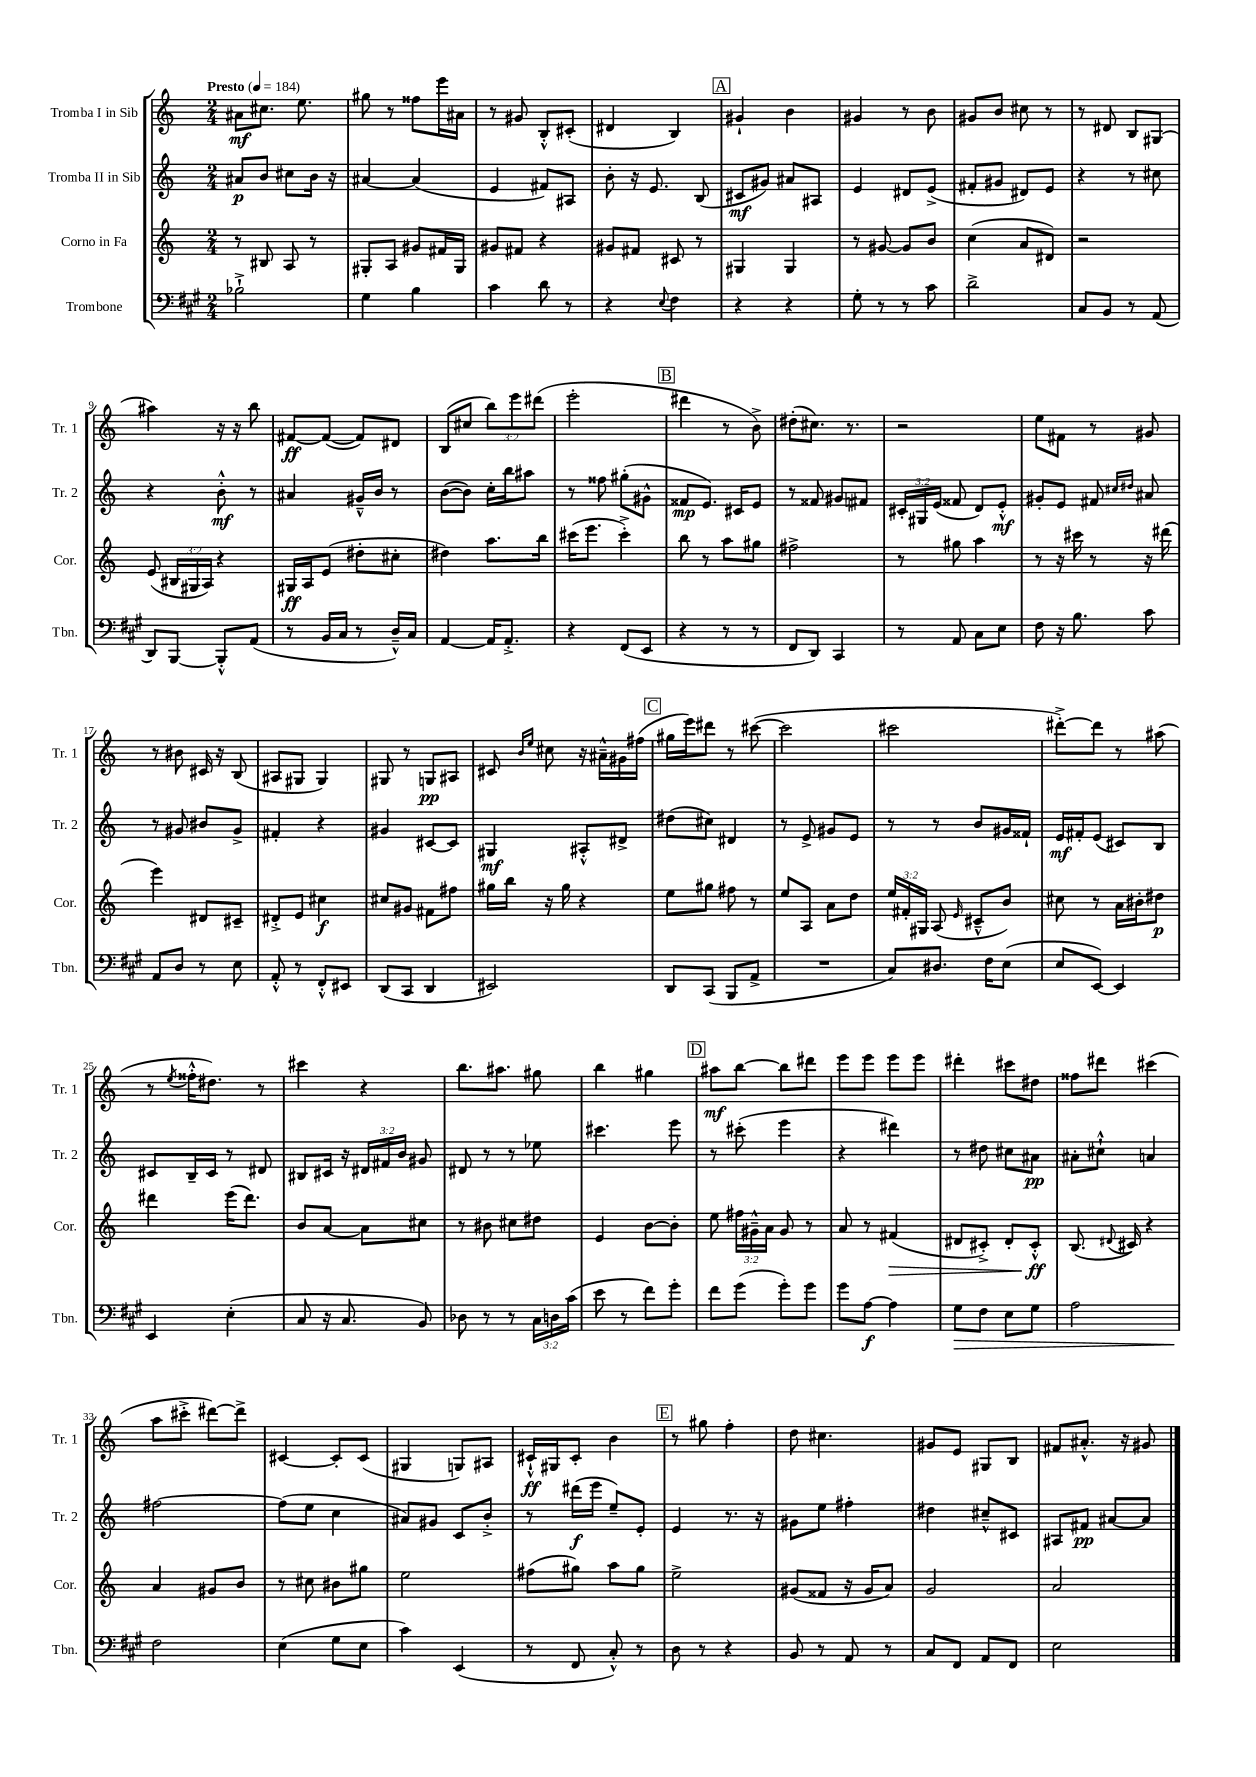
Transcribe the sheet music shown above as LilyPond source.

<<
\new StaffGroup <<
\new Staff = "s0" \with { instrumentName = "Tromba I in Sib" shortInstrumentName = "Tr. 1" } {
    \clef treble \key c \major \numericTimeSignature \time 2/4 \override Staff.TupletNumber.text = #tuplet-number::calc-fraction-text \tempo "Presto" 4 = 184
    \autoBeamOff ais'8[\mf cis''8.] e''8. |
    gis''8 r8 fisis''8[ e'''16 ais'16] |
    r8 gis'8 b8[-.-^ cis'8]-.( |
    dis'4 b4) |
    \mark \markup { \box "A" } gis'4-! b'4 |
    gis'4 r8 b'8 |
    gis'8[ b'8] cis''8 r8 |
    r8 dis'8 b8[ gis8]( |
    ais''4) r16 r16 b''8 |
    fis'8[~\ff fis'8]~( fis'8[) dis'8] |
    b8[( cis''8] \tuplet 3/2 { b''8[) e'''8 dis'''8]( } |
    e'''2-. |
    \mark \markup { \box "B" } dis'''4 r8 b'8->) |
    dis''8[-.( cis''8.]) r8. |
    r2 |
    e''8[ fis'8] r8 gis'8 |
    r8 bis'8 cis'16 r16 b8( |
    ais8[ gis8] gis4) |
    gis8 r8 g8[\pp ais8] |
    cis'8 \grace { b'16[ e''16] } cis''8 r16 ais'16[---^ gis'16 fis''16]( |
    \mark \markup { \box "C" } gis''16[ e'''16) dis'''8] r8 cis'''8~( |
    cis'''2 |
    cis'''2 |
    dis'''8[~-.->) dis'''8] r8 ais''8( |
    r8 \acciaccatura { e''8 } fisis''16[-.-^ dis''8.]) r8 |
    cis'''4 r4 |
    b''8.[ ais''8.] gis''8 |
    b''4 gis''4 |
    \mark \markup { \box "D" } ais''8[\mf b''8]~ b''8[ dis'''8] |
    e'''8[ e'''8] e'''8[ e'''8] |
    dis'''4-. cis'''8[ dis''8] |
    fisis''8[ dis'''8] cis'''4( |
    a''8[ cis'''8]-.-> dis'''8[~) dis'''8]-> |
    cis'4~ cis'8[-. cis'8]( |
    gis4 g8[) ais8] |
    cis'16[-!-^\ff gis16 cis'8]-. b'4 |
    \mark \markup { \box "E" } r8 gis''8 f''4-. |
    d''8 cis''4. |
    gis'8[ e'8] gis8[ b8] |
    fis'8[ ais'8.]-.-^ r16 gis'8 \bar "|." |
}
\new Staff = "s1" \with { instrumentName = "Tromba II in Sib" shortInstrumentName = "Tr. 2" } {
    \clef treble \key c \major \numericTimeSignature \time 2/4 \override Staff.TupletNumber.text = #tuplet-number::calc-fraction-text
    \autoBeamOff ais'8[\p b'8] cis''8[ b'16] r16 |
    ais'4~ ais'4( |
    e'4 fis'8[) ais8] |
    b'8-. r16 e'8. b8( |
    \mark \markup { \box "A" } cis'8[\mf gis'8]) ais'8[ ais8] |
    e'4 dis'8[ e'8]->( |
    fis'8[-. gis'8] dis'8[) e'8] |
    r4 r8 cis''8 |
    r4 b'8-.-^\mf r8 |
    ais'4 gis'16[---^ b'16] r8 |
    b'8[~( b'8]) c''16[-. b''16 ais''8] |
    r8 fisis''8 gis''8[-.( gis'8]-^ |
    \mark \markup { \box "B" } fisis'8[\mp e'8.]) cis'16[ e'8] |
    r8 fisis'8 gis'8[ fis'8] |
    \tuplet 3/2 { cis'16[-. gis16 e'16]( } fisis'8 d'8[) e'8]-.-^\mf |
    gis'8[-. e'8] fis'8 \grace { cis''16[ dis''16] } ais'8 |
    r8 gis'8 bis'8[ gis'8]-> |
    fis'4-. r4 |
    gis'4 cis'8[~ cis'8] |
    gis4\mf ais8[-.-^ dis'8]-> |
    \mark \markup { \box "C" } dis''8[( cis''8]) dis'4 |
    r8 e'8-> gis'8[ e'8] |
    r8 r8 b'8[ gis'16 fisis'16]-! |
    e'16[\mf fis'16-. e'8]( cis'8[) b8] |
    cis'8[ b16-- cis'16] r8 dis'8 |
    bis8[ cis'16] r16 \tuplet 3/2 { dis'16[ fis'16 b'16] } gis'8 |
    dis'8 r8 r8 ees''8 |
    cis'''4. e'''8 |
    \mark \markup { \box "D" } r8 cis'''8-.( e'''4 |
    r4 dis'''4) |
    r8 dis''8 cis''8[ ais'8]\pp |
    ais'8[-. cis''8]-!-^ a'4 |
    fis''2~ |
    fis''8[( e''8] c''4 |
    ais'8[) gis'8] c'8[ b'8]-.-> |
    r8 dis'''16[\f( e'''16] e''8[--) e'8]-. |
    \mark \markup { \box "E" } e'4 r8. r16 |
    gis'8[ e''8] fis''4-. |
    dis''4 cis''8[---^ cis'8] |
    ais8[ fis'8]\pp ais'8[~ ais'8] \bar "|." |
}
\new Staff = "s2" \with { instrumentName = "Corno in Fa" shortInstrumentName = "Cor." } {
    \clef treble \key c \major \numericTimeSignature \time 2/4 \override Staff.TupletNumber.text = #tuplet-number::calc-fraction-text
    \autoBeamOff r8 bis8 a8 r8 |
    gis8[-. a8] gis'8[ fis'16 gis16] |
    gis'8[ fis'8] r4 |
    gis'8[ fis'8] cis'8 r8 |
    \mark \markup { \box "A" } gis4 gis4 |
    r8 gis'8~ gis'8[ b'8] |
    c''4( a'8[ dis'8]) |
    r2 |
    e'8( \tuplet 3/2 { bis16[ gis16 a16]) } r4 |
    gis16[\ff a16 e'8]( dis''8[-. cis''8]-. |
    dis''4) a''8.[ b''16] |
    cis'''16[( e'''8.] cis'''4-.->) |
    \mark \markup { \box "B" } b''8 r8 a''8[ gis''8] |
    fis''2-> |
    r8 gis''8 a''4 |
    r8 r16 cis'''16 r8 r16 dis'''16( |
    e'''4) dis'8[ cis'8]-- |
    dis'8[-.-> e'8] cis''4\f |
    cis''8[ gis'8] fis'8[ fis''8] |
    gis''16[ b''16] r16 gis''16 r4 |
    \mark \markup { \box "C" } e''8[ gis''8] fis''8 r8 |
    e''8[ a8] a'8[ d''8] |
    \tuplet 3/2 { e''16[ fis'16-. gis16] } a8( \grace { e'16 } cis'8[---^ b'8]) |
    cis''8 r8 a'16[ bis'16-. dis''8]\p |
    dis'''4 e'''16[( dis'''8.]) |
    b'8[ a'8]~ a'8[ cis''8] |
    r8 bis'8 cis''8[ dis''8] |
    e'4 b'8[~ b'8]-. |
    \mark \markup { \box "D" } e''8 \tuplet 3/2 { fis''16[ gis'16---^ a'16] } gis'8 r8 |
    a'8 r8 fis'4\>( |
    dis'8[ cis'8]-.->) dis'8[-. cis'8]-.-^\ff\! |
    b8.( \appoggiatura { dis'8 } cis'16) r4 |
    a'4 gis'8[ b'8] |
    r8 cis''8 bis'8[ gis''8] |
    e''2 |
    fis''8[( gis''8]) a''8[ gis''8] |
    \mark \markup { \box "E" } e''2-> |
    gis'8[( fisis'8] r16 gis'16[ a'8]) |
    g'2 |
    a'2 \bar "|." |
}
\new Staff = "s3" \with { instrumentName = "Trombone" shortInstrumentName = "Tbn." } {
    \clef bass \key a \major \numericTimeSignature \time 2/4 \override Staff.TupletNumber.text = #tuplet-number::calc-fraction-text
    \autoBeamOff bes2-!-> |
    gis4 b4 |
    cis'4 d'8 r8 |
    r4 \appoggiatura { e8 } fis4 |
    \mark \markup { \box "A" } r4 r4 |
    gis8-. r8 r8 cis'8 |
    d'2-> |
    cis8[ b,8] r8 a,8( |
    d,8[) b,,8]~ b,,8[-.-^ a,8]( |
    r8 b,16[ cis16] r8 d16[---^) cis16] |
    a,4~ a,16[ a,8.]-.-> |
    r4 fis,8[( e,8] |
    \mark \markup { \box "B" } r4 r8 r8 |
    fis,8[ d,8]) cis,4 |
    r8 a,8 cis8[ e8] |
    fis8 r16 b8. cis'8 |
    a,8[ d8] r8 e8 |
    a,8-.-^ r8 fis,8[-.-^ eis,8] |
    d,8[( cis,8] d,4 |
    eis,2) |
    \mark \markup { \box "C" } d,8[ cis,8]( b,,8[ a,8]-> |
    R2 |
    cis8[) dis8.] fis16[ e8]( |
    e8[ e,8]~) e,4 |
    e,4 e4-.( |
    cis8 r16 cis8. b,8) |
    des8 r8 r8 \tuplet 3/2 { cis16[ d16 cis'16]( } |
    e'8 r8 fis'8[) gis'8]-. |
    \mark \markup { \box "D" } fis'8[ gis'8]( gis'8[-.) gis'8] |
    gis'8[ a8]~\f a4 |
    gis8[\> fis8] e8[ gis8] |
    a2 |
    fis2\! |
    e4( gis8[ e8] |
    cis'4) e,4( |
    r8 fis,8 cis8-.-^) r8 |
    \mark \markup { \box "E" } d8 r8 r4 |
    b,8 r8 a,8 r8 |
    cis8[ fis,8] a,8[ fis,8] |
    e2 \bar "|." |
}
>>
>>
